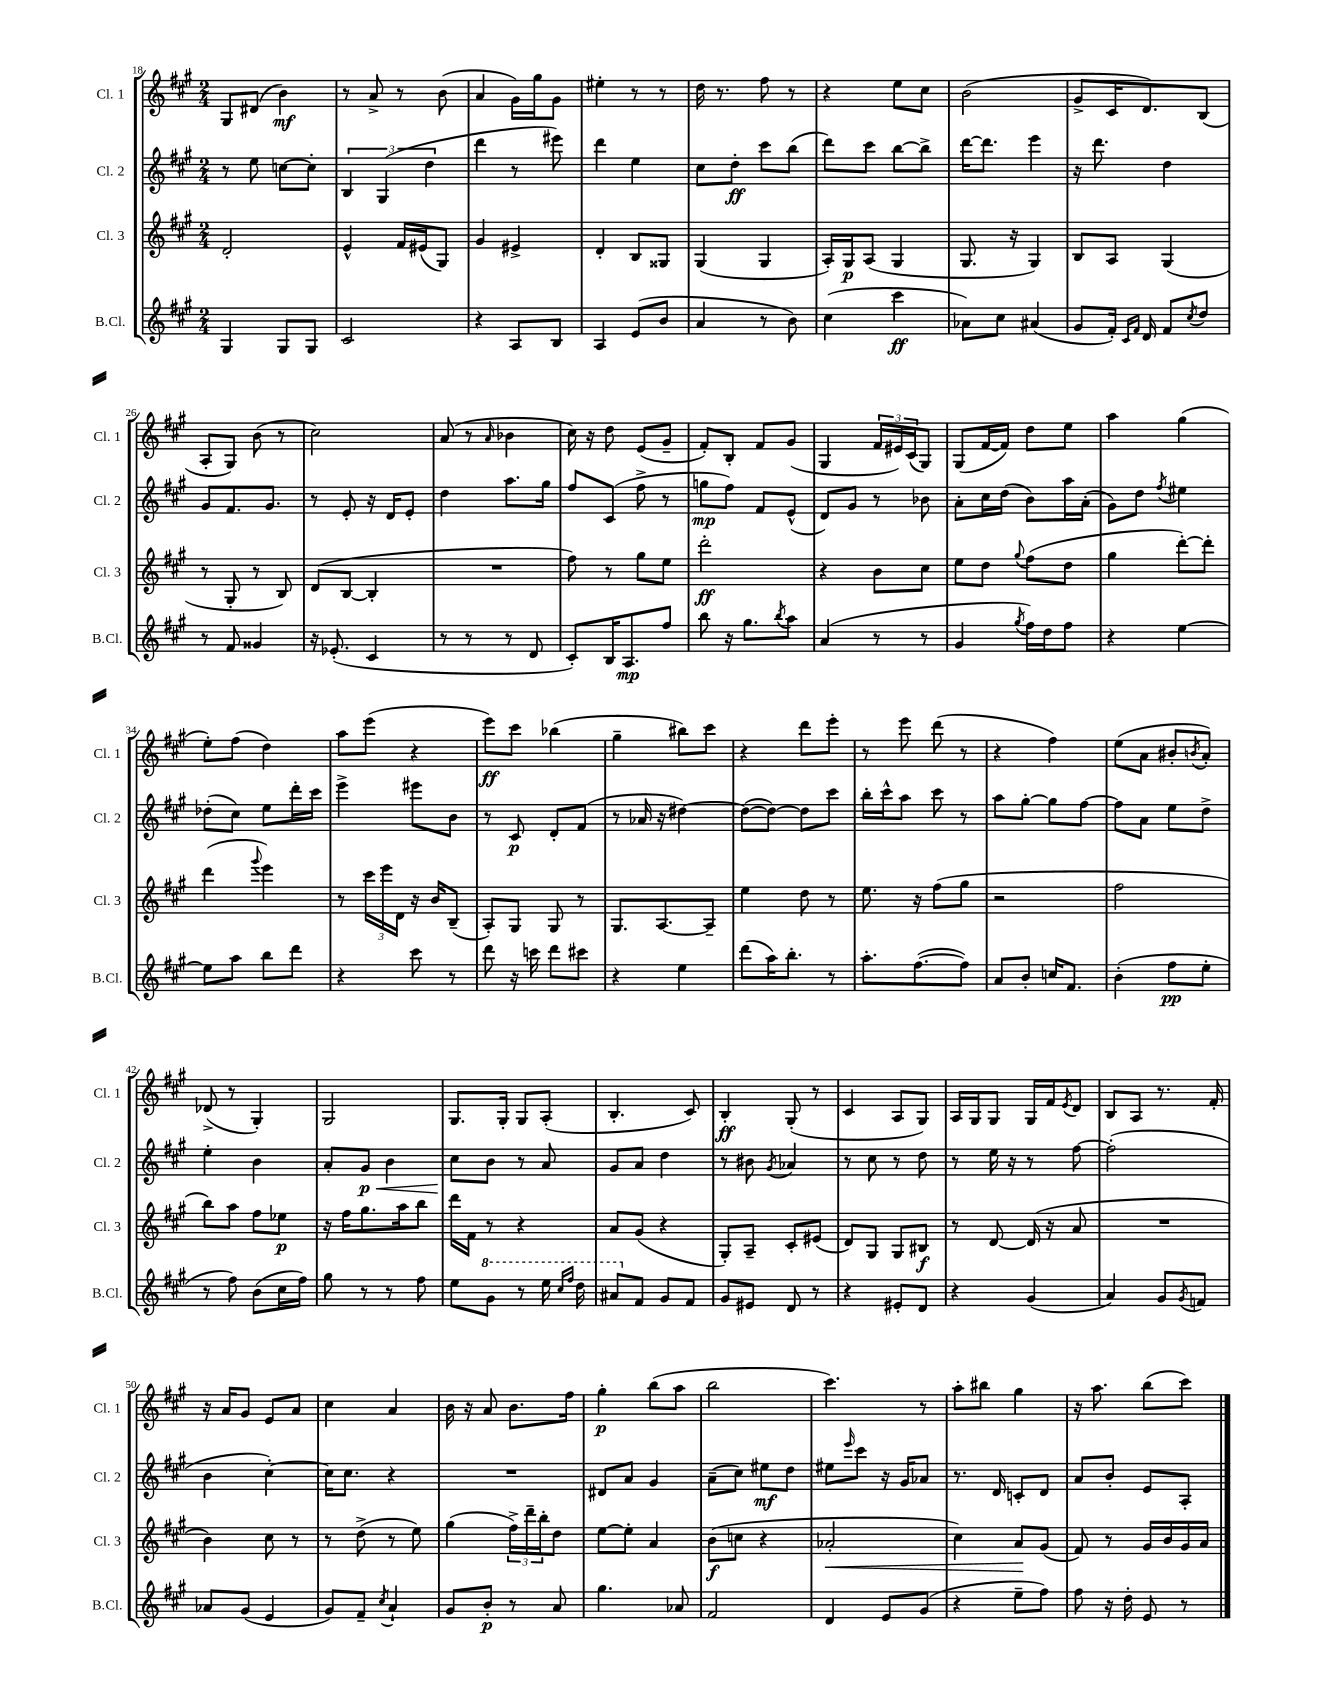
<<
\new StaffGroup <<
\new Staff = "s0" \with { instrumentName = "Cl. 1" shortInstrumentName = "Cl. 1" } {
    \clef treble \key a \major \numericTimeSignature \time 2/4
    gis8 dis'8( b'4\mf) |
    r8 a'8-> r8 b'8( |
    a'4 gis'16) gis''16 gis'8 |
    eis''4-. r8 r8 |
    d''16 r8. fis''8 r8 |
    r4 e''8 cis''8 |
    b'2( |
    gis'8-> cis'16 d'8.) b8( |
    a8-. gis8) b'8( r8 |
    cis''2) |
    a'8( r8 \grace { a'16 } bes'4 |
    cis''16) r16 d''8 e'8( gis'8-- |
    fis'8-.) b8-. fis'8 gis'8( |
    gis4 \tuplet 3/2 { fis'16 eis'16) cis'16( } gis8) |
    gis8( fis'16~ fis'16) d''8 e''8 |
    a''4 gis''4( |
    e''8-.) fis''8( d''4) |
    a''8 e'''8( r4 |
    e'''8\ff) cis'''8 bes''4( |
    gis''4-- bis''8) cis'''8 |
    r4 d'''8 e'''8-. |
    r8 e'''8 d'''8( r8 |
    r4 fis''4) |
    e''8( a'8 bis'8-. \acciaccatura { b'8 } a'8-.) |
    des'8->( r8 gis4-.) |
    gis2 |
    gis8. gis16-. gis8 a8-.( |
    b4.-. cis'8) |
    b4-.\ff gis8-.( r8 |
    cis'4 a8 gis8) |
    a16 gis16 gis8 gis16 fis'16 \acciaccatura { e'8 } d'8 |
    b8 a8 r8. fis'16-. |
    r16 a'16 gis'8 e'8 a'8 |
    cis''4 a'4 |
    b'16 r16 a'8 b'8. fis''16 |
    gis''4-.\p b''8( a''8 |
    b''2 |
    cis'''4.) r8 |
    a''8-. bis''8 gis''4 |
    r16 a''8. b''8( cis'''8) \bar "|." |
}
\new Staff = "s1" \with { instrumentName = "Cl. 2" shortInstrumentName = "Cl. 2" } {
    \clef treble \key a \major \numericTimeSignature \time 2/4
    r8 e''8 c''8~ c''8-. |
    \tuplet 3/2 { b4 gis4( d''4 } |
    d'''4 r8 eis'''8) |
    d'''4 e''4 |
    cis''8 d''8-.\ff cis'''8 b''8( |
    d'''8) cis'''8 b''8~ b''8-> |
    d'''16~ d'''8. e'''4 |
    r16 d'''8. d''4 |
    gis'8 fis'8. gis'8. |
    r8 e'8-. r16 d'16 e'8-. |
    d''4 a''8. gis''16 |
    fis''8 cis'8( fis''8-> r8 |
    g''8\mp fis''8) fis'8 e'8-^( |
    d'8) gis'8 r8 bes'8 |
    a'8-. cis''16 d''16( b'8) a''16 a'16-.( |
    gis'8) d''8 \acciaccatura { fis''8 } eis''4 |
    des''8-.( cis''8) e''8 d'''16-. cis'''16 |
    e'''4-> eis'''8 b'8 |
    r8 cis'8\p d'8-. fis'8( |
    r8 aes'16 r16 dis''4~) |
    dis''8~( dis''8~) dis''8 cis'''8 |
    b''16-. cis'''16-^ a''8 cis'''8 r8 |
    a''8 gis''8~-. gis''8 fis''8~ |
    fis''8 a'8 e''8 d''8-> |
    e''4-. b'4 |
    a'8-. gis'8\p\< b'4 |
    cis''8\! b'8 r8 a'8 |
    gis'8 a'8 d''4 |
    r8 bis'8 \acciaccatura { gis'8 } aes'4 |
    r8 cis''8 r8 d''8 |
    r8 e''16 r16 r8 fis''8~ |
    fis''2-.( |
    b'4 cis''4~-.) |
    cis''16 cis''8. r4 |
    R2 |
    dis'8 a'8 gis'4 |
    a'8--( cis''8) eis''8\mf d''8 |
    eis''8 \grace { e'''16 } cis'''8 r16 gis'16 aes'8 |
    r8. d'16 c'8-. d'8 |
    a'8 b'8-. e'8 a8-. \bar "|." |
}
\new Staff = "s2" \with { instrumentName = "Cl. 3" shortInstrumentName = "Cl. 3" } {
    \clef treble \key a \major \numericTimeSignature \time 2/4
    d'2-. |
    e'4-^ fis'16 eis'16( gis8) |
    gis'4 eis'4-> |
    d'4-. b8 gisis8 |
    gis4( gis4 |
    a16-.) gis16\p a8( gis4 |
    gis8. r16 gis4) |
    b8 a8 gis4( |
    r8 gis8-. r8 b8) |
    d'8( b8~ b4-. |
    R2 |
    fis''8) r8 gis''8 e''8 |
    d'''2-.\ff |
    r4 b'8 cis''8 |
    e''8 d''8 \appoggiatura { gis''8 } fis''8( d''8 |
    gis''4 d'''8~-.) d'''8-. |
    d'''4( \appoggiatura { gis'''8 } e'''4) |
    r8 \tuplet 3/2 { cis'''16 e'''16 d'16 } r16 b'16 b8--( |
    a8-.) gis8 gis8 r8 |
    gis8. a8.~ a8-- |
    e''4 d''8 r8 |
    e''8. r16 fis''8( gis''8 |
    r2 |
    fis''2 |
    b''8) a''8 fis''8 ees''8\p |
    r16 fis''16 gis''8. a''16 b''8 |
    d'''16 fis'16 r8 r4 |
    a'8 gis'8( r4 |
    gis8-.) a8-- cis'8-. eis'8( |
    d'8) gis8 gis8 bis8\f |
    r8 d'8~ d'16( r16 a'8 |
    R2 |
    b'4) cis''8 r8 |
    r8 d''8->( r8 e''8) |
    gis''4( \tuplet 3/2 { fis''16->) d'''16-- b''16-. } d''8 |
    e''8~ e''8-. a'4 |
    b'8\f( c''8 r4 |
    aes'2-.\< |
    cis''4) a'8\! gis'8( |
    fis'8) r8 gis'16 b'16 gis'16 a'16 \bar "|." |
}
\new Staff = "s3" \with { instrumentName = "B.Cl." shortInstrumentName = "B.Cl." } {
    \clef treble \key a \major \numericTimeSignature \time 2/4
    gis4 gis8 gis8 |
    cis'2 |
    r4 a8 b8 |
    a4 e'8( b'8 |
    a'4 r8 b'8) |
    cis''4( cis'''4\ff |
    aes'8) cis''8 ais'4( |
    gis'8 fis'16-.) \grace { cis'16 fis'16 } d'16 fis'8 \acciaccatura { cis''8 } d''8 |
    r8 fis'8 gisis'4 |
    r16 ees'8.-.( cis'4 |
    r8 r8 r8 d'8 |
    cis'8-.) b16 a8.\mp fis''8 |
    b''8 r16 gis''8. \acciaccatura { b''8 } a''8 |
    a'4( r8 r8 |
    gis'4 \acciaccatura { gis''8 } fis''16) d''16 fis''8 |
    r4 e''4~ |
    e''8 a''8 b''8 d'''8 |
    r4 cis'''8 r8 |
    d'''8 r16 c'''16 d'''8 cis'''8 |
    r4 e''4 |
    d'''8( a''16) b''8.-. r8 |
    a''8.-. fis''8.~( fis''8) |
    a'8 b'8-. c''16 fis'8. |
    b'4-.( fis''8\pp e''8-. |
    r8 fis''8) b'8( cis''16 fis''16) |
    gis''8 r8 r8 fis''8 |
    e''8 \ottava #1 gis''8 r8 e'''16 \grace { cis'''16 fis'''16 } d'''16 |
    ais''8 \ottava #0 fis'8 gis'8 fis'8 |
    gis'8 eis'8 d'8 r8 |
    r4 eis'8-. d'8 |
    r4 gis'4( |
    a'4) gis'8 \acciaccatura { gis'8 } f'8 |
    aes'8 gis'8( e'4 |
    gis'8) fis'8-- \acciaccatura { cis''8 } a'4-! |
    gis'8 b'8-.\p r8 a'8 |
    gis''4. aes'8 |
    fis'2 |
    d'4 e'8 gis'8( |
    r4 e''8-- fis''8) |
    fis''8 r16 d''16-. e'8 r8 \bar "|." |
}
>>
>>
\layout { \context { \Score currentBarNumber = #18 } }
